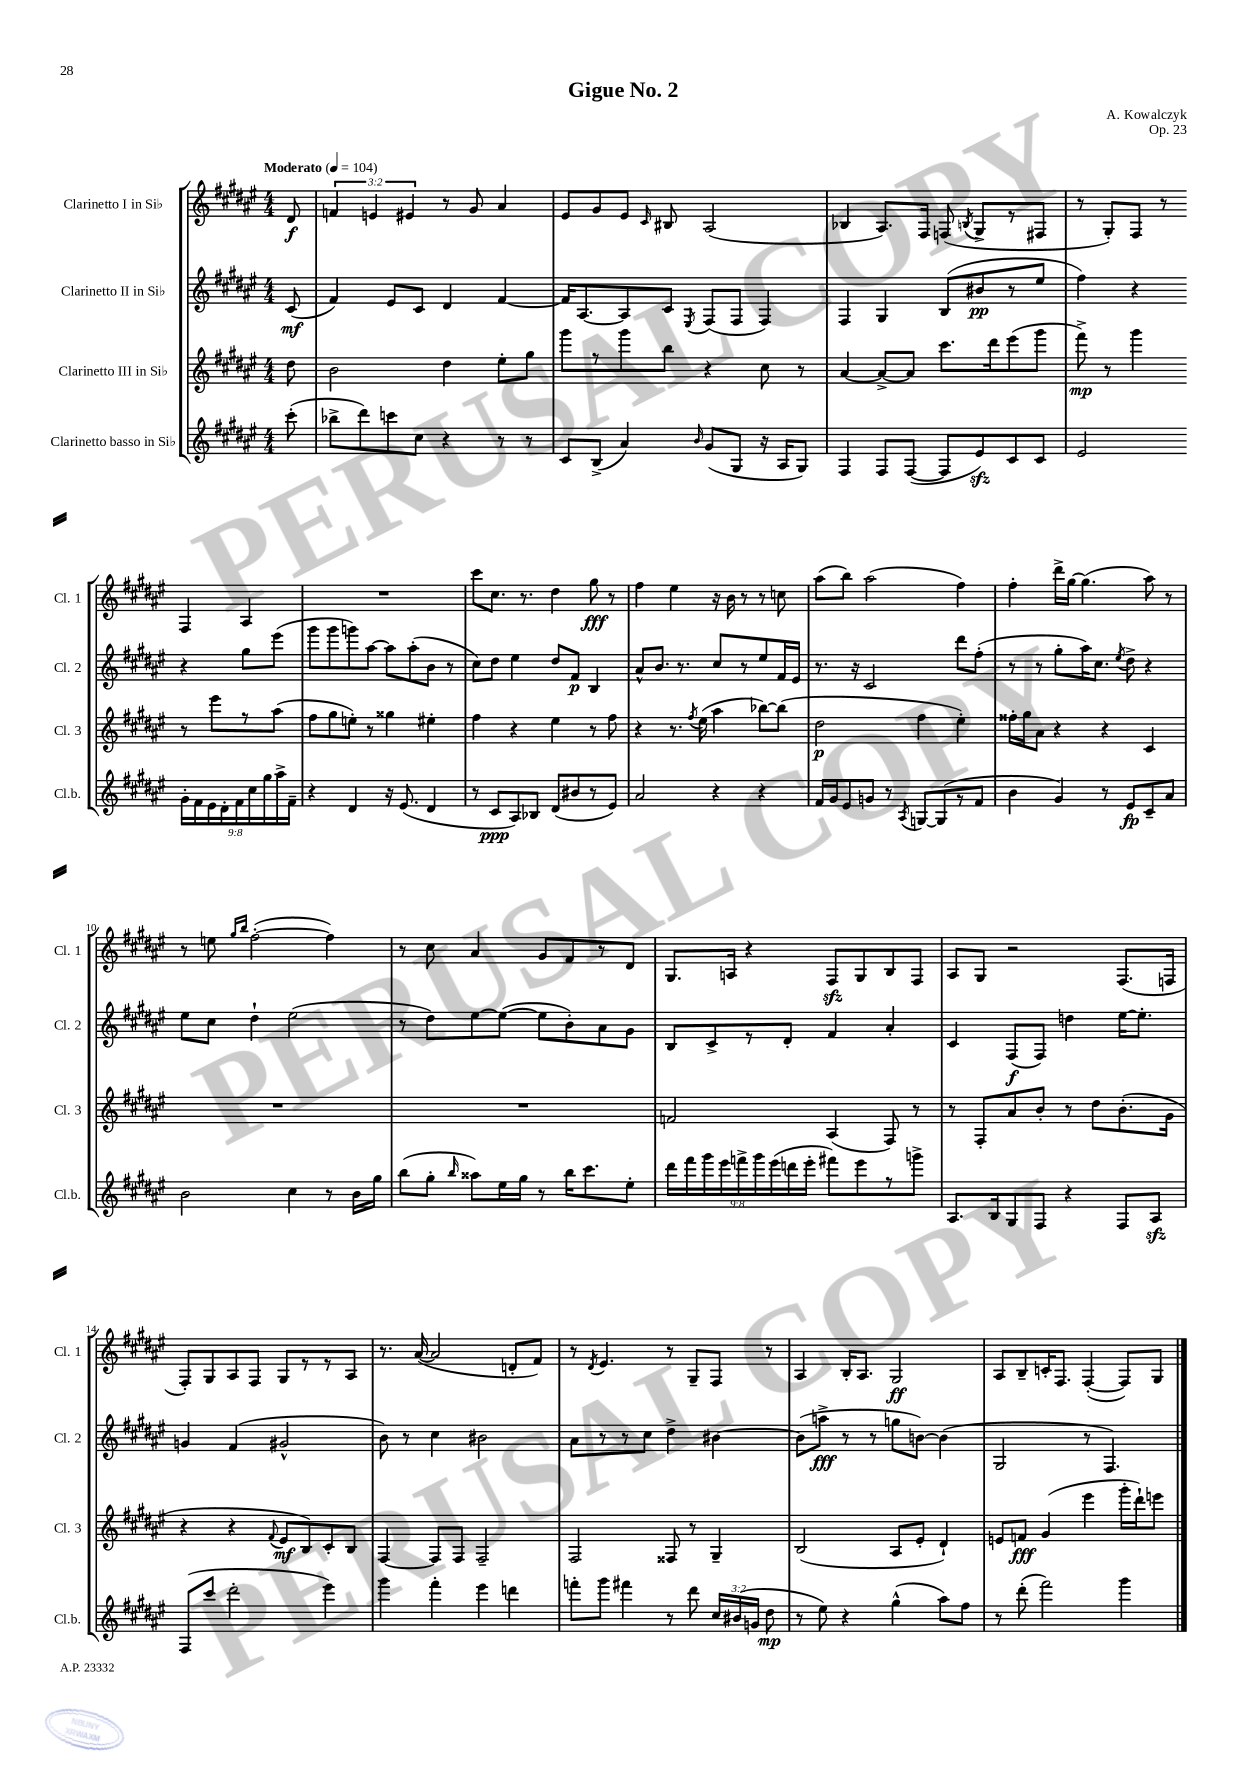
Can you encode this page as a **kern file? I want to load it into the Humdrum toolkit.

**kern	**dynam	**kern	**dynam	**kern	**dynam	**kern	**dynam
*part4	*part4	*part3	*part3	*part2	*part2	*part1	*part1
*staff4	*staff4	*staff3	*staff3	*staff2	*staff2	*staff1	*staff1
*I"Clarinetto basso in Si♭	*	*I"Clarinetto III in Si♭	*	*I"Clarinetto II in Si♭	*	*I"Clarinetto I in Si♭	*
*I'Cl.b.	*	*I'Cl. 3	*	*I'Cl. 2	*	*I'Cl. 1	*
*clefG2	*	*clefG2	*	*clefG2	*	*clefG2	*
*k[f#c#g#d#a#e#]	*	*k[f#c#g#d#a#e#]	*	*k[f#c#g#d#a#e#]	*	*k[f#c#g#d#a#e#]	*
*M4/4	*	*M4/4	*	*M4/4	*	*M4/4	*
*MM104	*	*MM104	*	*MM104	*	*MM104	*
=	=	=	=	=	=	=	=
!	!	!	!	!	!	!LO:TX:a:B:t=Moderato	!
(8ccc#'\	.	8dd#\	.	(8c#/	mf	8d#/	f
=1	=1	=1	=1	=1	=1	=1	=1
8bb-X^\L	.	2b\	.	4f#/)	.	6fn/	.
8ddd#\)	.	.	.	.	.	.	.
.	.	.	.	.	.	6en/	.
8cccn\	.	.	.	8e#/L	.	.	.
.	.	.	.	.	.	6e#X/	.
8cc#\J	.	.	.	8c#/J	.	.	.
4r	.	4dd#\	.	4d#/	.	8r	.
.	.	.	.	.	.	8g#/	.
8r	.	8ee#'\L	.	[4f#/	.	4a#/	.
8r	.	8gg#\J	.	.	.	.	.
=2	=2	=2	=2	=2	=2	=2	=2
8c#/L	.	8ggg#\L	.	16f#/KL]	.	8e#/L	.
.	.	.	.	[8.A#/	.	.	.
(8B^/J	.	8r	.	.	.	8g#/	.
4a#/)	.	8ggg#\	.	8A#/]	.	8e#/J	.
.	.	.	.	.	.	16qqc#/	.
.	.	8bb\J	.	8c#/J	.	8B#X/	.
16qqb/	.	.	.	8qE#/	.	.	.
(8g#/L	.	4r	.	(8F#/L	.	(2A#/	.
8G#/J	.	.	.	8F#/J	.	.	.
16r	.	8cc#\	.	4F#/)	.	.	.
16A#/KL	.	.	.	.	.	.	.
8G#/J)	.	8r	.	.	.	.	.
=3	=3	=3	=3	=3	=3	=3	=3
4F#/	.	[4a#/	.	4F#/	.	4B-X/	.
8F#/L	.	8a#^/L_	.	4G#/	.	8.A#/L)	.
([8F#/J	.	8a#/J]	.	.	.	.	.
.	.	.	.	.	.	16F#/Jk	.
8F#/L]	.	8.ccc#\L	.	(8B/L	.	(8Fn/	.
.	.	.	.	.	.	8qBn/	.
8e#zz/)	.	.	.	8b#X/	pp	8G#^/L	.
.	.	16ddd#\k	.	.	.	.	.
8c#/	.	(8eee#\	.	8r	.	8r	.
8c#/J	.	8ggg#\J	.	8ee#/J	.	8F#X/J	.
=4	=4	=4	=4	=4	=4	=4	=4
2e#/	.	8fff#^\)	mp	4ff#\)	.	8r	.
.	.	8r	.	.	.	8G#'/L)	.
.	.	4ggg#\	.	4r	.	8F#/J	.
.	.	.	.	.	.	8r	.
18g#'\LL	.	8r	.	4r	.	4F#/	.
18f#\	.	.	.	.	.	.	.
18e#\	.	.	.	.	.	.	.
.	.	8eee#\L	.	.	.	.	.
18d#'\	.	.	.	.	.	.	.
18f#\	.	.	.	.	.	.	.
.	.	8r	.	8gg#\L	.	4A#/	.
18cc#\	.	.	.	.	.	.	.
18gg#\	.	.	.	.	.	.	.
.	.	(8aa#\J	.	(8eee#\J	.	.	.
18aa#^\	.	.	.	.	.	.	.
18f#~\JJ	.	.	.	.	.	.	.
!!LO:LB:g=z
=5	=5	=5	=5	=5	=5	=5	=5
4r	.	8ff#\L	.	8ggg#\L	.	1r	.
.	.	8gg#\	.	8ggg#\	.	.	.
4d#/	.	8een'\J)	.	8gggn\)	.	.	.
.	.	8r	.	[8aa#\J	.	.	.
16r	.	4gg##X\	.	8aa#\L]	.	.	.
(8.e#/	.	.	.	.	.	.	.
.	.	.	.	(8aa#'\	.	.	.
4d#/	.	4ee#X'\	.	8b\J	.	.	.
.	.	.	.	8r	.	.	.
=6	=6	=6	=6	=6	=6	=6	=6
8r	.	4ff#\	.	8cc#\L)	.	8ccc#\L	.
8c#/L	ppp	.	.	8dd#\J	.	8.cc#\J	.
8A#/)	.	4r	.	4ee#\	.	.	.
.	.	.	.	.	.	8.r	.
8B-X/J	.	.	.	.	.	.	.
(8d#/L	.	4ee#\	.	8dd#/L	.	4dd#\	.
8b#X/	.	.	.	8f#/J	p	.	.
8r	.	8r	.	4B/	.	8gg#\	fff
8e#/J)	.	8ff#\	.	.	.	8r	.
=7	=7	=7	=7	=7	=7	=7	=7
2a#/	.	4r	.	8a#^^/L	.	4ff#\	.
.	.	.	.	8.b/J	.	.	.
.	.	8.r	.	.	.	4ee#\	.
.	.	.	.	8.r	.	.	.
.	.	8qff#/	.	.	.	.	.
.	.	(16ee#\	.	.	.	.	.
4r	.	4aa#\	.	8cc#/L	.	16r	.
.	.	.	.	.	.	16b\	.
.	.	.	.	8r	.	8r	.
4r	.	[8bb-X\L)	.	8ee#/	.	8r	.
.	.	(8bb-\J]	.	16f#/L	.	8ccn\	.
.	.	.	.	16e#/JJ	.	.	.
=8	=8	=8	=8	=8	=8	=8	=8
16f#/LL	.	2dd#\	p	8.r	.	(8aa#\L	.
16g#/J	.	.	.	.	.	.	.
8e#/	.	.	.	.	.	8bb\J)	.
.	.	.	.	16r	.	.	.
8gn/J	.	.	.	2c#/	.	(2aa#\	.
8r	.	.	.	.	.	.	.
8qA#/	.	.	.	.	.	.	.
[8Gn/L	.	4ff#\	.	.	.	.	.
(8G/]	.	.	.	.	.	.	.
8r	.	4ee#'\)	.	8ddd#\L	.	4ff#\)	.
8f#/J	.	.	.	(8ff#'\J	.	.	.
=9	=9	=9	=9	=9	=9	=9	=9
4b\	.	16ff##X'\LL	.	8r	.	4ff#'\	.
.	.	16gg#\J	.	.	.	.	.
.	.	8a#\J	.	8r	.	.	.
4g#/)	.	4r	.	8gg#'\L	.	16ddd#^\LL	.
.	.	.	.	.	.	[16gg#\JJ	.
.	.	.	.	16aa#\K)	.	(4.gg#\]	.
.	.	.	.	8.cc#\J	.	.	.
8r	.	4r	.	.	.	.	.
.	.	.	.	8qee#/	.	.	.
8e#/L	fp	.	.	8dd#^\	.	.	.
8c#~/	.	4c#/	.	4r	.	8aa#\)	.
8a#/J	.	.	.	.	.	8r	.
!!LO:LB:g=z
=10	=10	=10	=10	=10	=10	=10	=10
2b\	.	1r	.	8ee#\L	.	8r	.
.	.	.	.	8cc#\J	.	8een\	.
.	.	.	.	.	.	16qqgg#/LL	.
.	.	.	.	.	.	16qqbb/JJ	.
.	.	.	.	4dd#`\	.	([2ff#'\	.
4cc#\	.	.	.	(2ee#\	.	.	.
8r	.	.	.	.	.	4ff#\])	.
16b\LL	.	.	.	.	.	.	.
16gg#\JJ	.	.	.	.	.	.	.
=11	=11	=11	=11	=11	=11	=11	=11
(8bb\L	.	1r	.	8r	.	8r	.
8gg#'\J	.	.	.	8dd#\L)	.	8cc#\	.
16qqbb/	.	.	.	.	.	.	.
8aa##X\L)	.	.	.	[8ee#\	.	4a#/	.
16ee#\L	.	.	.	(8ee#\J_	.	.	.
16gg#\JJ	.	.	.	.	.	.	.
8r	.	.	.	8ee#\L]	.	8g#/L	.
16bb\KL	.	.	.	8b'\)	.	8f#/	.
8.ccc#\	.	.	.	.	.	.	.
.	.	.	.	8a#\	.	8r	.
8ee#'\J	.	.	.	8g#\J	.	8d#/J	.
=12	=12	=12	=12	=12	=12	=12	=12
18ddd#\LL	.	2fn/	.	8B/L	.	8.G#/L	.
18fff#\	.	.	.	.	.	.	.
18ggg#\	.	.	.	.	.	.	.
.	.	.	.	8c#^/	.	.	.
18eee#\	.	.	.	.	.	.	.
.	.	.	.	.	.	16An/Jk	.
18fffn^\	.	.	.	.	.	.	.
.	.	.	.	8r	.	4r	.
18ggg#\	.	.	.	.	.	.	.
(18eee#\	.	.	.	.	.	.	.
.	.	.	.	8d#'/J	.	.	.
18dddn\	.	.	.	.	.	.	.
18eee#'\JJ	.	.	.	.	.	.	.
8fff#X\L)	.	(4A#/	.	4f#/	.	8F#zz/L	.
8eee#\	.	.	.	.	.	8G#/	.
8r	.	8F#/)	.	4a#'/	.	8B/	.
8gggn^\J	.	8r	.	.	.	8F#/J	.
=13	=13	=13	=13	=13	=13	=13	=13
8.A#/L	.	8r	.	4c#/	.	8A#/L	.
.	.	8F#'/L	.	.	.	8G#/J	.
16B/k	.	.	.	.	.	.	.
8G#/	.	8a#/	.	(8F#/L	f	2r	.
8F#/J	.	8b'/J	.	8F#/J)	.	.	.
4r	.	8r	.	4ddn\	.	.	.
.	.	8dd#\L	.	.	.	.	.
8F#/L	.	(8.b'\	.	[16ee#\KL	.	(8.F#/L	.
.	.	.	.	8.ee#'\J]	.	.	.
8A#zz/J	.	.	.	.	.	.	.
.	.	16g#\Jk	.	.	.	16Fn/Jk	.
!!LO:LB:g=z
=14	=14	=14	=14	=14	=14	=14	=14
(8F#/L	.	4r	.	4gn/	.	8F#'/L)	.
8ccc#/J	.	.	.	.	.	8G#/	.
2ddd#'\	.	4r	.	(4f#/	.	8A#/	.
.	.	.	.	.	.	8F#/J	.
.	.	8qqf#/	.	.	.	.	.
.	.	8e#/L	mf	2g#X^^/	.	8G#/L	.
.	.	8B/)	.	.	.	8r	.
4eee#\)	.	8c#'/	.	.	.	8r	.
.	.	8B/J	.	.	.	8A#/J	.
=15	=15	=15	=15	=15	=15	=15	=15
4ggg#\	.	[4F#/	.	8b\)	.	8.r	.
.	.	.	.	8r	.	.	.
.	.	.	.	.	.	([16a#/	.
4fff#'\	.	8F#/L]	.	4cc#\	.	2a#/]	.
.	.	8F#/J	.	.	.	.	.
4eee#\	.	2F#~/	.	2b#X\	.	.	.
4dddn\	.	.	.	.	.	8dn'/L	.
.	.	.	.	.	.	8f#/J)	.
=16	=16	=16	=16	=16	=16	=16	=16
8fffn'\L	.	2F#/	.	8a#\L	.	8r	.
.	.	.	.	.	.	8qd#/	.
8ggg#\J	.	.	.	8r	.	4.e#/	.
4fff#X\	.	.	.	8r	.	.	.
.	.	.	.	8cc#\J	.	.	.
8r	.	8F##X/	.	4dd#^\	.	8r	.
8ddd#\	.	8r	.	.	.	8G#~/L	.
24cc#/LL	.	4G#~/	.	[4b#X\	.	8F#/J	.
(24b#X/	.	.	.	.	.	.	.
24gn/JJ	.	.	.	.	.	.	.
8dd#\	mp	.	.	.	.	8r	.
=17	=17	=17	=17	=17	=17	=17	=17
8r	.	(2B/	.	(8b#\L]	.	4A#/	.
8ee#\)	.	.	.	8aan^\J	fff	.	.
4r	.	.	.	8r	.	16B'/KL	.
.	.	.	.	.	.	8.A#/J	.
.	.	.	.	8r	.	.	.
(4gg#^^\	.	8A#/L	.	8ggn\L	.	2G#/	ff
.	.	8e#'/J	.	[8bn\J)	.	.	.
8aa#\L)	.	4d#`/)	.	(4b\]	.	.	.
8ff#\J	.	.	.	.	.	.	.
=18	=18	=18	=18	=18	=18	=18	=18
8r	.	8en/L	.	2G#/	.	8A#/L	.
(8ddd#'\	.	8fn/J	fff	.	.	8B~/	.
2fff#\)	.	(4g#/	.	.	.	16cn'/K	.
.	.	.	.	.	.	8.F#/J	.
.	.	4eee#\	.	8r	.	([4F#'/	.
.	.	.	.	4.F#/)	.	.	.
4ggg#\	.	16ggg#'\LL	.	.	.	8F#/L])	.
.	.	16ddd#`\J)	.	.	.	.	.
.	.	8eeen\J	.	.	.	8G#/J	.
==	==	==	==	==	==	==	==
*-	*-	*-	*-	*-	*-	*-	*-
